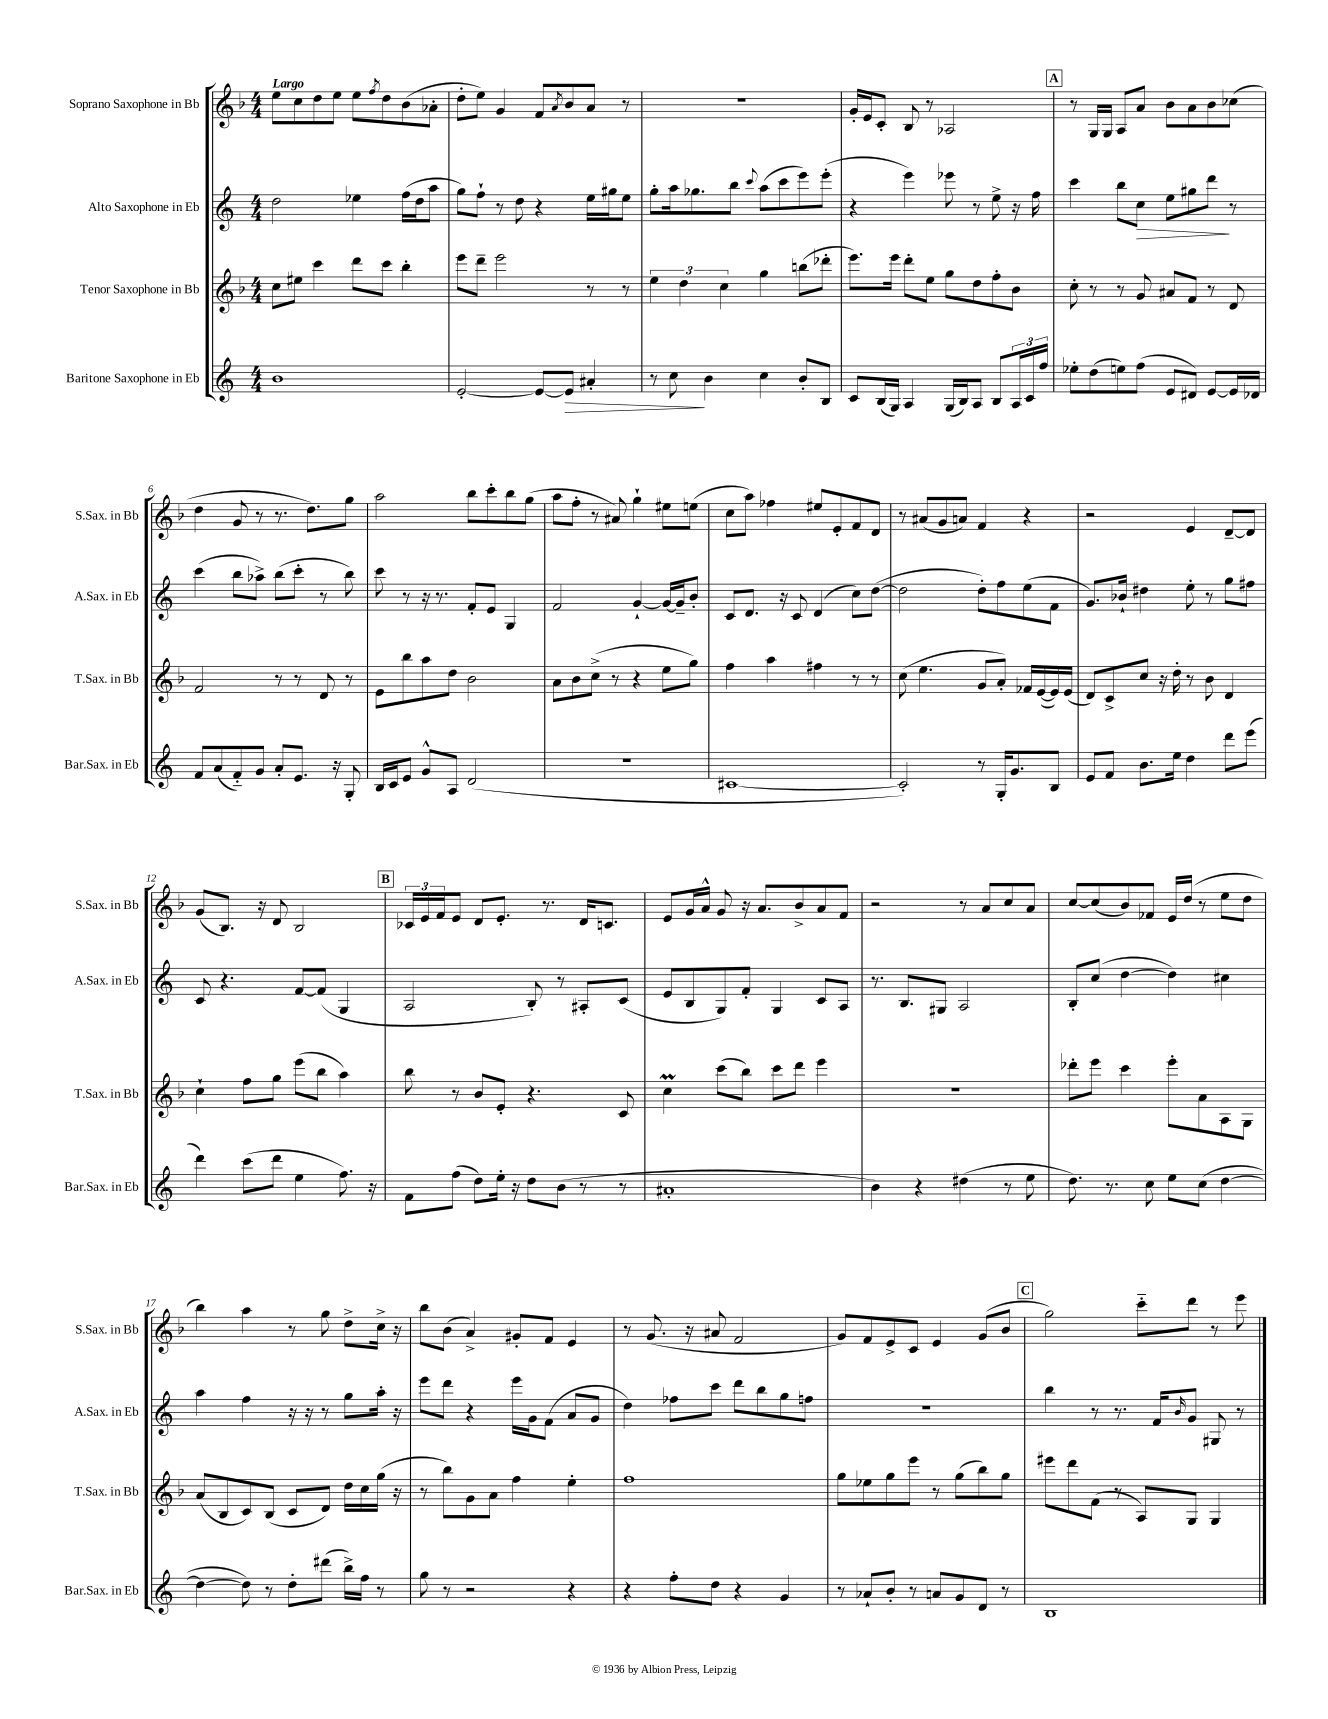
<<
\new StaffGroup <<
\new Staff = "s0" \with { instrumentName = "Soprano Saxophone in Bb" shortInstrumentName = "S.Sax. in Bb" } {
    \clef treble \key f \major \numericTimeSignature \time 4/4 \tempo "Largo"
    e''8 c''8 d''8 e''8 e''8 \acciaccatura { f''8 } d''8 bes'8( aes'8-. |
    d''8-. e''8) g'4 f'8 \acciaccatura { a'8 } bes'8 a'8 r8 |
    r1 |
    g'16-. e'16 c'8-. bes8 r8 aes2 |
    \mark \markup { \box "A" } r8 g16 g16 a8 a'8 bes'8 a'8 bes'8 ces''8( |
    d''4 g'8 r8 r8. d''8.) g''8 |
    a''2 bes''8 c'''8-. bes''8 g''8( |
    a''8 f''8-. r8 ais'8) g''4-! eis''8 e''8( |
    c''8 a''8) fes''4 eis''8 e'8-. f'8 d'8 |
    r8 ais'8( g'8 a'8) f'4 r4 |
    r2 e'4 d'8~-- d'8 |
    g'8( bes8.) r16 d'8 bes2 |
    \mark \markup { \box "B" } \tuplet 3/2 { ces'16 e'16 f'16 } e'8 d'8 e'8.-. r8. d'16 c'8. |
    e'8 g'16 a'16-^ g'8 r16 a'8. bes'8-> a'8 f'8 |
    r2 r8 a'8 c''8 a'8 |
    c''8~ c''8( bes'8) fes'8 e'16 d''16( r8 e''8 d''8 |
    bes''4) a''4 r8 g''8 d''8-> c''16-> r16 |
    bes''8 bes'8( a'4->) gis'8-. f'8 e'4 |
    r8 g'8.( r16 ais'8 f'2 |
    g'8) f'8 e'8-> c'8 e'4 g'8( bes'8 |
    \mark \markup { \box "C" } g''2) c'''8-_ d'''8 r8 e'''8 \bar "|." |
}
\new Staff = "s1" \with { instrumentName = "Alto Saxophone in Eb" shortInstrumentName = "A.Sax. in Eb" } {
    \clef treble \key c \major \numericTimeSignature \time 4/4
    d''2 ees''4 f''16( d''16 a''8 |
    g''8) f''8-! r8 d''8 r4 e''16 gis''16 e''8 |
    g''8-. a''16 ges''8. b''8 \appoggiatura { c'''8 } a''8( c'''8 e'''8) e'''8-.( |
    r4 e'''4) ees'''8 r8 e''8-> r16 f''16 |
    \mark \markup { \box "A" } c'''4 b''8 c''8\> e''8 gis''8 d'''8\! r8 |
    c'''4( b''8 aes''8->) b''8( c'''8-. r8 b''8) |
    c'''8 r8 r16 r8. f'8-. e'8 g4 |
    f'2 g'4~-! g'16~ g'16-- b'8-. |
    c'8 d'8. r16 c'8 d'4( c''8) d''8~( |
    d''2 d''8-.) f''8 e''8( f'8 |
    g'8.) bes'16-! dis''4 e''8-. r8 g''8 fis''8 |
    c'8 r4. f'8~ f'8( g4 |
    \mark \markup { \box "B" } a2 b8-.) r8 ais8-. c'8( |
    e'8 b8 g8) f'8-. g4 c'8 a8 |
    r8. b8. gis8 a2 |
    b8-. c''8( d''4~ d''4) cis''4 |
    a''4 f''4 r16 r16 r8 g''8 a''16-. r16 |
    e'''8 d'''8 r4 e'''16 g'16 f'8( a'8 g'8 |
    d''4) fes''8 c'''8 d'''8 b''8 g''8 f''8 |
    R1 |
    \mark \markup { \box "C" } b''4 r8 r8. f'16 \grace { b'16 } g'8 gis8 r8 \bar "|." |
}
\new Staff = "s2" \with { instrumentName = "Tenor Saxophone in Bb" shortInstrumentName = "T.Sax. in Bb" } {
    \clef treble \key f \major \numericTimeSignature \time 4/4
    c''8 eis''8 c'''4 d'''8 c'''8 bes''4-. |
    e'''8 d'''8-- e'''2 r8 r8 |
    \tuplet 3/2 { e''4 d''4 c''4 } g''4 b''8( des'''8-. |
    e'''8.) e'''16 d'''8-. e''8 g''8 d''8 f''8-. bes'8 |
    \mark \markup { \box "A" } c''8-. r8 r8 g'8 ais'8 f'8 r8 d'8 |
    f'2 r8 r8 d'8 r8 |
    e'8 bes''8 a''8 d''8 bes'2 |
    a'8 bes'8 c''8->( r8 r4 e''8 g''8) |
    f''4 a''4 fis''4 r8 r8 |
    c''8( e''4. g'8 a'8-.) fes'16 e'16~( e'16) e'16( |
    d'8) c'8-> c''8 r16 d''16-. r8 bes'8 d'4 |
    c''4-! f''8 g''8 e'''8( bes''8 a''4) |
    \mark \markup { \box "B" } bes''8 r8 bes'8 e'8-. r4. c'8 |
    c''4\prall c'''8( bes''8) c'''8 d'''8 e'''4 |
    R1 |
    des'''8-. e'''8 c'''4 e'''8-. a'8 a8 g8 |
    a'8( bes8 c'8) bes8( c'8 d'8) d''16 c''16 g''16( r16 |
    r8 bes''8) g'8 a'8 f''4 e''4-. |
    f''1 |
    g''8 ees''8 g''8 e'''8 r8 g''8( bes''8) g''8 |
    \mark \markup { \box "C" } eis'''8 d'''8 f'8( r8 a8) g8 g4 \bar "|." |
}
\new Staff = "s3" \with { instrumentName = "Baritone Saxophone in Eb" shortInstrumentName = "Bar.Sax. in Eb" } {
    \clef treble \key c \major \numericTimeSignature \time 4/4
    b'1 |
    e'2~-. e'8~ e'8\> ais'4-. |
    r8 c''8\! b'4 c''4 b'8-. b8 |
    c'8 b16( g16) a4 g16( b16) a8 b8 \tuplet 3/2 { a16 c'16 f''16 } |
    \mark \markup { \box "A" } ees''8-. d''8( e''8) f''8( e'8 dis'8) e'8~ e'16 des'16 |
    f'8 a'8( f'8-_) g'8 a'8-. e'8. r16 g8-. |
    b16 c'16 e'8 g'8-^ a8 d'2( |
    R1 |
    cis'1~ |
    cis'2-.) r8 g16-. g'8. b8 |
    e'8 f'8 b'8. e''16 d''4 d'''8 e'''8( |
    d'''4) c'''8( d'''8 e''4 f''8.) r16 |
    \mark \markup { \box "B" } f'8 f''8( d''8) e''16-. r16 d''8 b'8( r8 r8 |
    ais'1-. |
    b'4) r4 dis''4( r8 e''8 |
    d''8.) r8. c''8 e''8 c''8( d''4~ |
    d''4~ d''8) r8 d''8-. dis'''8( b''16->) f''16 r8 |
    g''8 r8 r2 r4 |
    r4 f''8-. d''8 r4 g'4 |
    r8 aes'8-! b'8-. r8 a'8 g'8 d'8 r8 |
    \mark \markup { \box "C" } b1 \bar "|." |
}
>>
>>
